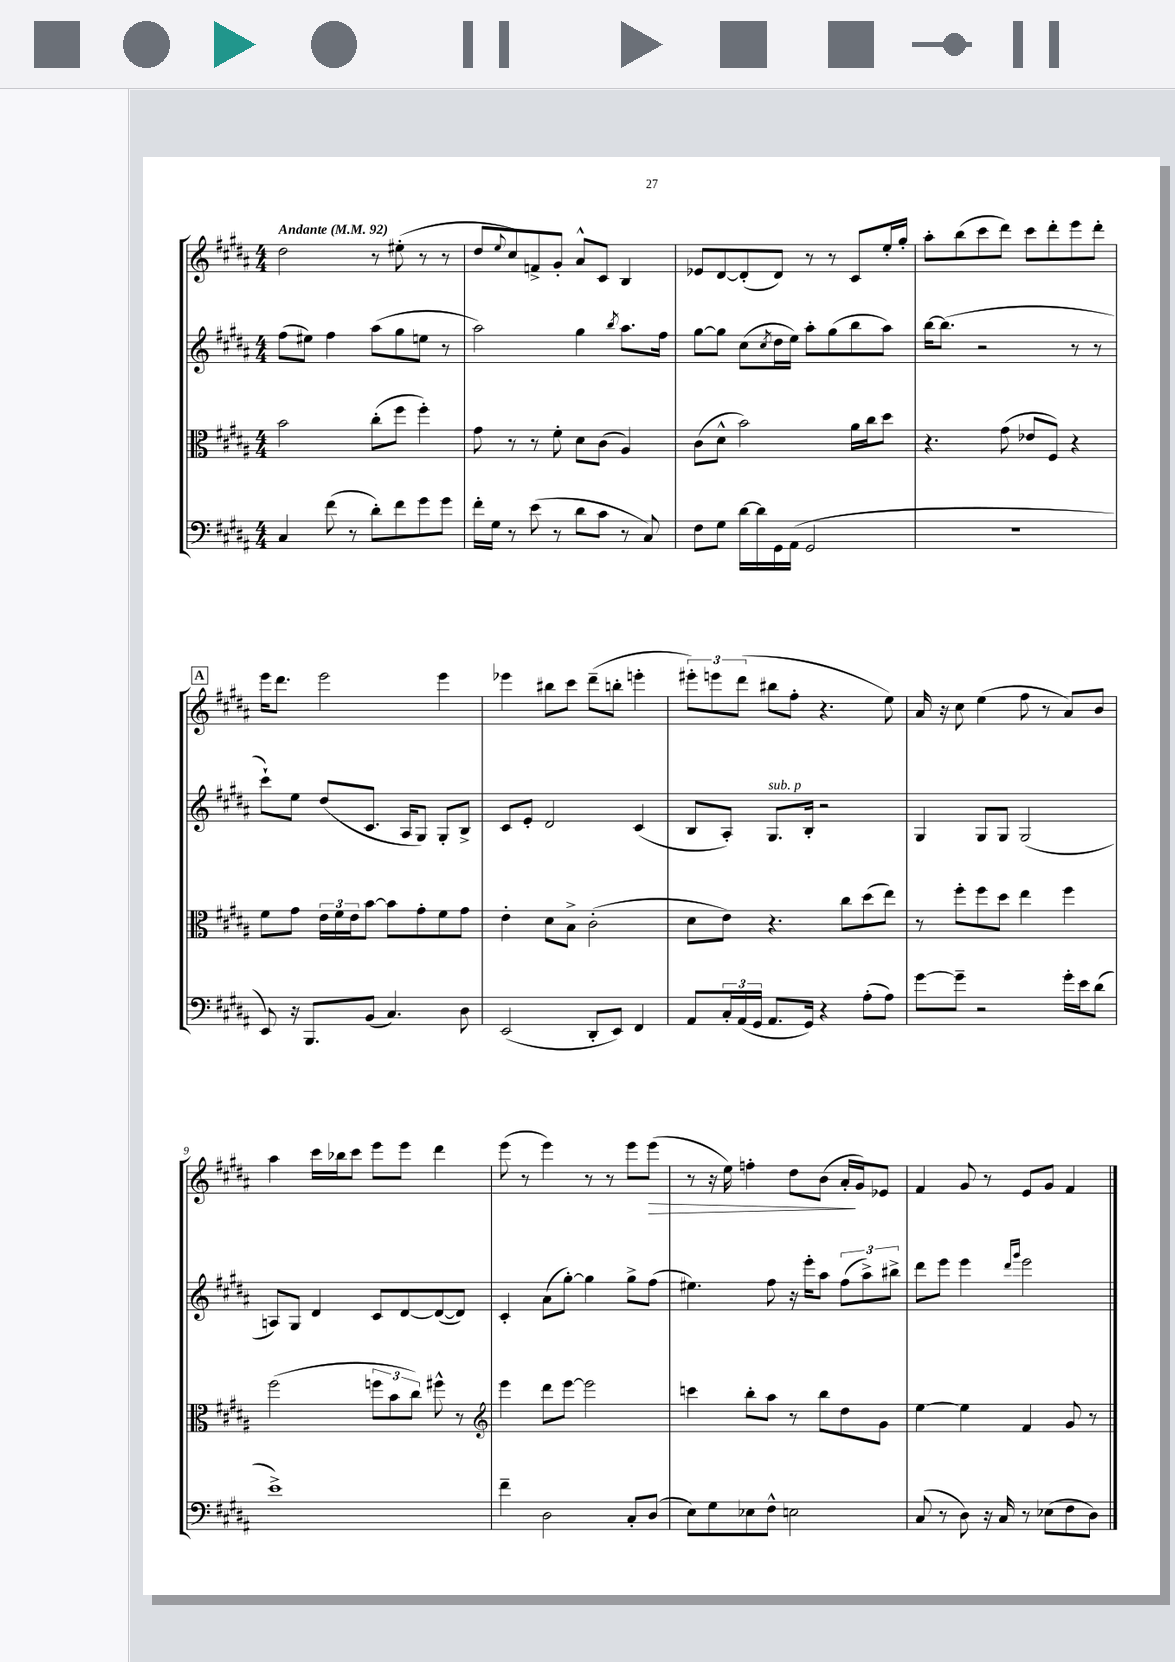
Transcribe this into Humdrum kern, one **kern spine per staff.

**kern	**kern	**kern	**kern
*staff4	*staff3	*staff2	*staff1
*clefF4	*clefC3	*clefG2	*clefG2
*k[f#c#g#d#a#]	*k[f#c#g#d#a#]	*k[f#c#g#d#a#]	*k[f#c#g#d#a#]
*M4/4	*M4/4	*M4/4	*M4/4
*MM92	*MM92	*MM92	*MM92
4C#	2b	(8ff#	2dd#
.	.	8ee#)	.
(8f#	.	4ff#	.
8r	.	.	.
8d#')	(8cc#'	(8aa#	8r
8f#	8ff#	8gg#	(8ee#'
8g#	4ff#')	8ee	8r
8g#	.	8r	8r
=	=	=	=
16f#'	8g#	2aa#)	8dd#
16G#	.	.	.
.	.	.	8qqee
8r	8r	.	8cc#)
(8e	8r	.	8f^
8r	8f#'	.	8g#'
8d#	8d#	4gg#	8a#^^
8c#	(8c#	.	8c#
.	.	8qbb	.
8r	4A#)	8.aa#	4B
8C#)	.	.	.
.	.	16ff#	.
=	=	=	=
8F#	(8c#	[8gg#	8e-
8G#	8d#^^	8gg#]	[8d#
[16d#	2b)	(8cc#	(8d#']
16d#]	.	.	.
.	.	8qcc#	.
16GG#	.	16dd#	8d#)
(16AA#	.	16ee)	.
2GG#	.	8aa#'	8r
.	.	(8gg#	8r
.	16a#	8bb	8c#
.	16cc#	.	.
.	8dd#	8aa#)	16ee'
.	.	.	16gg#'
=	=	=	=
1r	4.r	[16bb	8aa#'
.	.	(8.bb]	.
.	.	.	(8bb
.	.	2r	8ccc#
.	(8g#	.	8ddd#)
.	8e-	.	8ccc#
.	8F#)	.	8ddd#'
.	4r	8r	8eee
.	.	8r	8ddd#'
=	=	=	=
8EE)	8f#	8ccc#`)	16eee
.	.	.	8.ddd#
16r	8g#	8ee	.
8.BBB	.	.	.
.	24e	(8dd#	2eee
.	24f#	.	.
.	24e	.	.
(8BB	[8b	8.c#	.
4.C#)	8b]	.	.
.	.	16A#	.
.	8g#'	8G#)	.
.	8f#	8G#'	4eee
8D#	8g#	8B^	.
=	=	=	=
(2EE	4e'	8c#	4eee-
.	.	8e'	.
.	8d#	2d#	8bb#
.	8B^	.	8ccc#
8DD#'	(2c#'	.	(8ddd#~
8EE)	.	.	8bb'
4FF#	.	(4c#	4eee'
=	=	=	=
8AA#	8d#	8B	12eee#')
.	.	.	12eee
24C#'	8e)	8A#')	.
(24AA#	.	.	(12ddd#
24GG#	.	.	.
8.AA#	4.r	8.G#	8bb#
.	.	.	8ff#'
16GG#)	.	16B'	.
4r	.	2r	4.r
.	8cc#	.	.
(8A#'	(8dd#	.	.
8A#)	8ee)	.	8ee)
=	=	=	=
[8g#	8r	4G#	16a#
.	.	.	16r
8g#~]	8ff#'	.	8cc#
2r	8ff#	8G#	(4ee
.	8dd#	8G#	.
.	4ee	(2G#	8ff#
.	.	.	8r
16g#'	4ff#	.	8a#)
16e	.	.	.
(8d#	.	.	8b
=	=	=	=
1e^)	(2ff#	8A)	4aa#
.	.	8G#	.
.	.	4d#	16ccc#
.	.	.	16bb-
.	.	.	8ccc#
.	12ff	8c#	8eee
.	12b	.	.
.	.	[8d#	8eee
.	12cc#)	.	.
.	8ff#^^	(8d#_	4ddd#
.	8r	8d#])	.
=	=	=	=
*	*clefG2	*	*
4f#~	4eee	4c#'	(8eee
.	.	.	8r
2D#	8ddd#	(8a#	4eee)
.	[8eee	[8gg#')	.
.	2eee]	4gg#]	8r
.	.	.	8r
8C#'	.	8gg#^	8eee
(8D#	.	(8ff#	(8eee
=	=	=	=
8E)	4ccc	4.ee#)	8r
8G#	.	.	16r
.	.	.	16ee)
8E-	8bb'	.	4ff'
8F#^^	8aa#	8ff#	.
2E	8r	16r	8dd#
.	.	16eee'	.
.	8bb	8aa#	(8b
.	8dd#	(12ff#	16a#'
.	.	.	16g#)
.	.	12aa#^)	.
.	8g#	.	8e-
.	.	12bb#^	.
=	=	=	=
(8C#	[4ee	8ddd#	4f#
8r	.	8eee	.
8D#)	4ee]	4eee	8g#
16r	.	.	8r
16C#	.	.	.
.	.	16qqddd#	.
.	.	16qqggg#	.
8r	4f#	2eee	8e
(8E-	.	.	8g#
8F#	8g#	.	4f#
8D#)	8r	.	.
==	==	==	==
*-	*-	*-	*-
